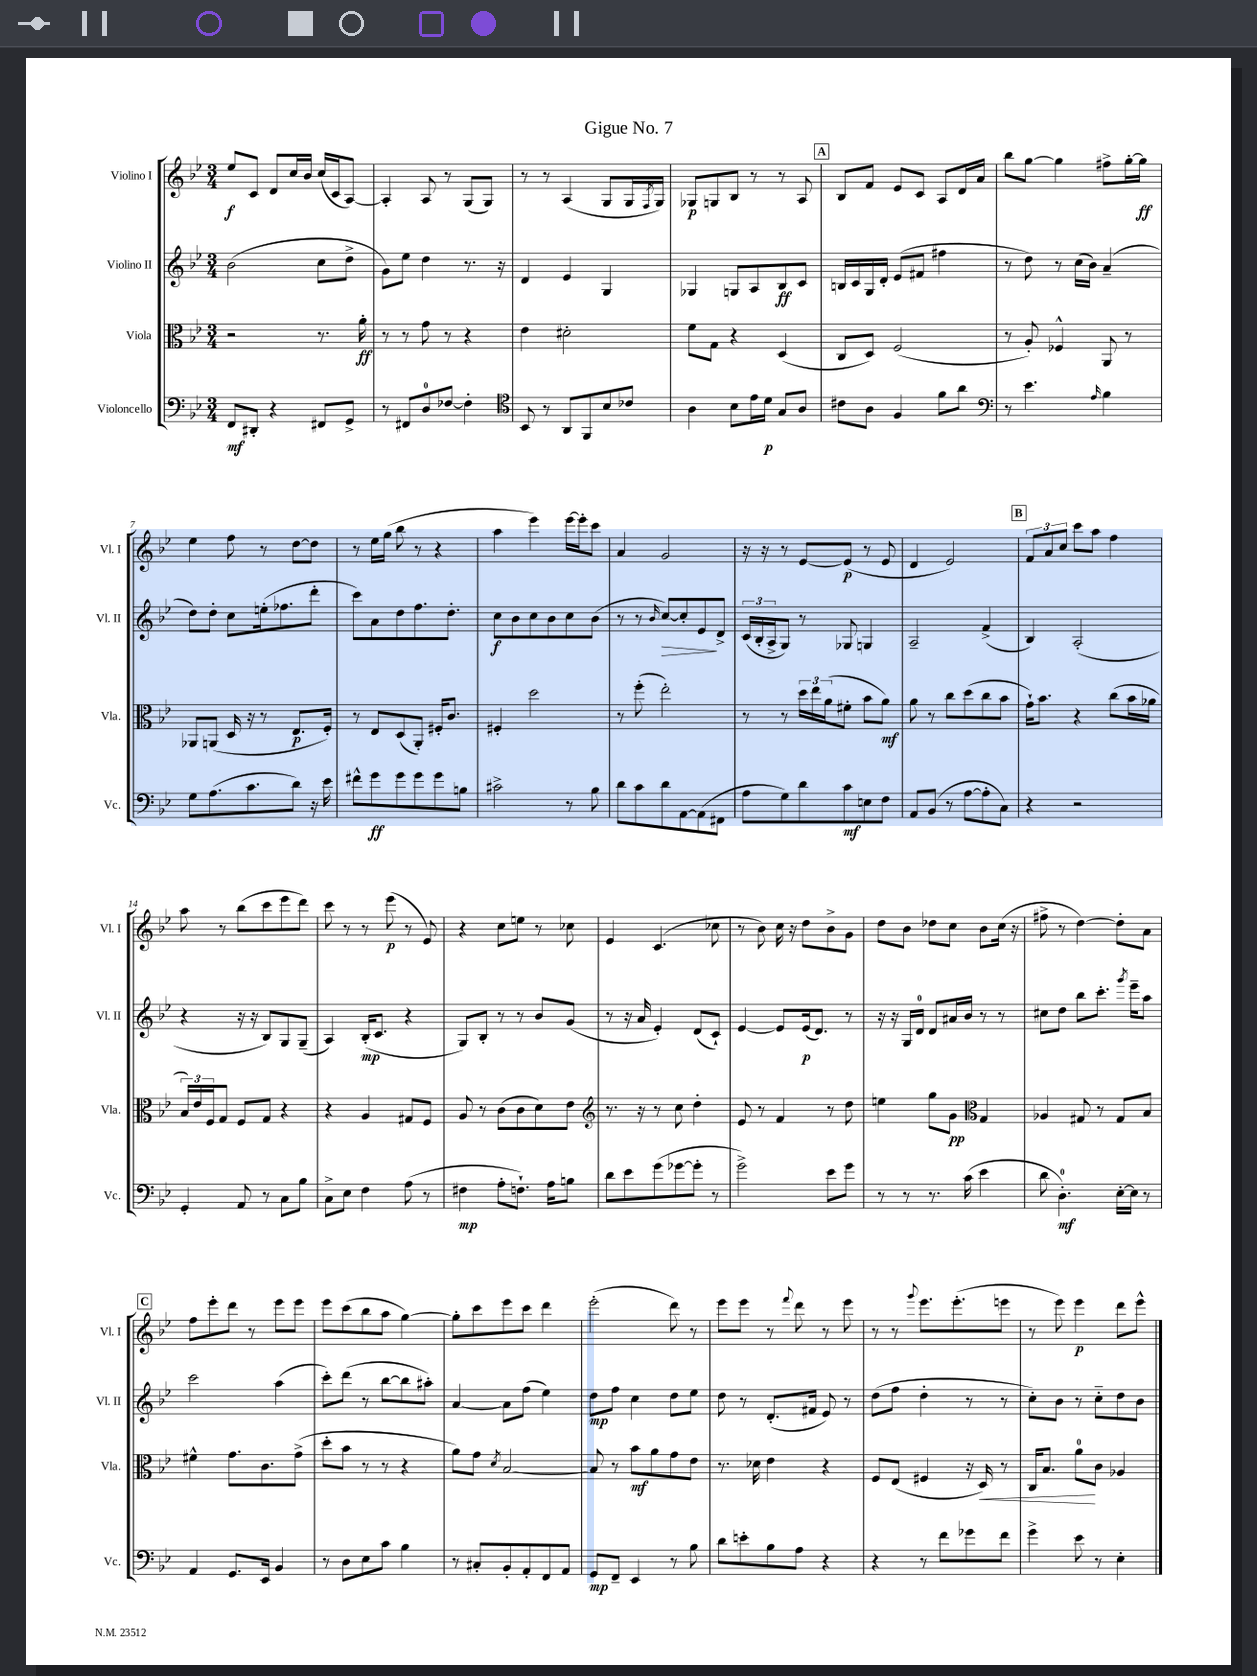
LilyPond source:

\header { title = "Gigue No. 7" }
<<
\new StaffGroup <<
\new Staff = "s0" \with { instrumentName = "Violino I" shortInstrumentName = "Vl. I" } {
    \clef treble \key bes \major \numericTimeSignature \time 3/4
    ees''8\f c'8 d'8 c''16 bes'16 c''16( c'16 a8~) |
    a4-. a8 r8 g8( g8) |
    r8 r8 a4( g8 g16 \acciaccatura { f8 } g16) |
    ges8\p g8 bes8 r8 r8 a8 |
    \mark \markup { \box "A" } bes8 f'8 ees'8 c'8 a8 d'16 a'16 |
    bes''8 g''8~ g''4 fis''8-> g''16~-. g''16\ff |
    ees''4 f''8 r8 d''8~ d''8 |
    r8 ees''16 g''16( bes''8 r8 r4 |
    a''4 ees'''4) ees'''16~ ees'''16-. c'''8 |
    a'4 g'2 |
    r16 r16 r8 ees'8~ ees'8\p( r8 ees'8 |
    d'4 ees'2) |
    \mark \markup { \box "B" } \tuplet 3/2 { f'8 a'8 c''8 } c'''8 a''8 f''4 |
    a''8 r8 bes''8( c'''8 ees'''8 d'''8) |
    c'''8 r8 r8 ees'''8\p( r8 ees'8) |
    r4 c''8 e''8 r8 ces''8 |
    ees'4 c'4.( ces''8 |
    r8 bes'8) c''16 r16 d''8 bes'8-> g'8 |
    d''8 bes'8 des''8 c''8 bes'8 c''16( r16 |
    fis''8-> r8 d''4~) d''8-. a'8 |
    \mark \markup { \box "C" } f''8 ees'''8-. d'''8 r8 ees'''8 ees'''8 |
    ees'''8 c'''8( bes''8 a''8 g''4~) |
    g''8-. c'''8 ees'''8 c'''8 d'''4 |
    ees'''2-.( d'''8) r8 |
    ees'''8 ees'''8 r8 \appoggiatura { f'''8 } d'''8 r8 ees'''8 |
    r8 r8 \appoggiatura { g'''8 } ees'''8. ees'''8.-.( e'''8 |
    r8 ees'''8) ees'''4\p d'''8 ees'''8-^ \bar "|." |
}
\new Staff = "s1" \with { instrumentName = "Violino II" shortInstrumentName = "Vl. II" } {
    \clef treble \key bes \major \numericTimeSignature \time 3/4
    bes'2( c''8 d''8-> |
    g'8) ees''8 d''4 r8. r16 |
    d'4 ees'4 g4 |
    ges4 g8 a8 bes8\ff c'8 |
    \mark \markup { \box "A" } b16 c'16 g16 d'16-. ees'8( fis'8 fis''4 |
    r8 d''8) r8 c''16( bes'16) a'4--( |
    d''8) d''8-. c''8 e''16-.( fes''8. d'''8-. |
    c'''8) a'8 d''8 f''8. d''8.-. |
    c''8\f bes'8 c''8 bes'8 c''8 bes'8( |
    r8 r8 \grace { bes'16 } c''8~\>) c''8-. ees'8\! d'8-> |
    \tuplet 3/2 { c'16( bes16-. a16-> } g8) r8 ges8 g4 |
    a2-- f'4->( |
    \mark \markup { \box "B" } bes4) a2-.( |
    r4 r16 r16 bes8) g8 g8--( |
    a4) bes16-.\mp( c'8. r4 |
    g8) bes8-. r8 r8 bes'8 g'8( |
    r8 r16 a'16 ees'4-.) d'8( c'8-!) |
    ees'4~ ees'8 ees'16\p( d'8.) r8 |
    r16 r16 g16 d'16-0 d'8 ais'16 bes'16 r8 r8 |
    cis''8 d''8 bes''8 c'''8.-. \acciaccatura { g'''8 } ees'''16-- a''8 |
    \mark \markup { \box "C" } c'''2 a''4( |
    c'''8-.) d'''8( r8 bes''8~ bes''8 ais''8-.) |
    a'4~ a'8 f''8( ees''4) |
    d''8\mp f''8 c''4 d''8 ees''8 |
    d''8 r8 d'8.-.( fis'16 ees'8) r8 |
    d''8( f''8 d''4-. r8 r8 |
    c''8-.) bes'8 r8 c''8-_ d''8 bes'8 \bar "|." |
}
\new Staff = "s2" \with { instrumentName = "Viola" shortInstrumentName = "Vla." } {
    \clef alto \key bes \major \numericTimeSignature \time 3/4
    r2 r8. a'16-.\ff |
    r8 r8 g'8 r8 r4 |
    ees'4 dis'2-. |
    f'8 g8 r4 d4( |
    \mark \markup { \box "A" } c8 d8) f2( |
    r8 a8-.) fes4-^ a,8 r8 |
    aes,8 a,8( d16 r16 r8 ees8.\p f16-.) |
    r8 ees8 d8( a,8-.) fis16-. c'8. |
    fis4-. d''2 |
    r8 f''8-.( ees''2-.) |
    r8 r8 \tuplet 3/2 { d''16 ees''16 a'16( } fis'8-. bes'8 a'8\mf) |
    a'8 r8 c''8 d''8( c''8 bes'8 |
    \mark \markup { \box "B" } g'16-!) bes'8. r4 c''8( bes'16 aes'16 |
    \tuplet 3/2 { bes16) ees'16 f16 } g8 f8 g8 r4 |
    r4 a4 gis8 f8 |
    a8 r8 c'8( c'8 d'8) ees'8 |
    \clef treble r8. r16 r8 c''8 d''4-. |
    ees'8 r8 f'4 r8 d''8 |
    e''4 g''8 g'8\pp \clef alto g4 |
    aes4 gis8 r8 gis8 bes8 |
    \mark \markup { \box "C" } fis'4-^ g'8. c'8. g'8->( |
    d''8-. bes'8 r8 r8 r4 |
    a'8) g'8 \acciaccatura { d'8 } bes2~ |
    bes8 r8 bes'8\mf a'8 g'8 ees'8 |
    r8. des'16 ees'4 r4 |
    f8 ees8( fis4 r16 d16\<) r8 |
    c16 bes8. a'8-0\! c'8 aes4 \bar "|." |
}
\new Staff = "s3" \with { instrumentName = "Violoncello" shortInstrumentName = "Vc." } {
    \clef bass \key bes \major \numericTimeSignature \time 3/4
    f,8\mf dis,8-. r4 fis,8 g,8-> |
    r8 fis,8 d8-0 fes8~ fes4-. |
    \clef tenor bes,8 r8 a,8 f,8 bes8 ces'8 |
    a4 bes8 ees'16 d'16\p g8 a8 |
    \mark \markup { \box "A" } cis'8 a8 f4 f'8 a'8 |
    \clef bass r8 ees'4. \grace { a16 } bes4 |
    g8 a8.( c'8. d'8) r16 ees'16 |
    fis'8-^ g'8\ff g'8 g'8 g'8 b8 |
    cis'2-> r8 bes8 |
    d'8 c'8 d'8 a,8~ a,8( fis,8 |
    a8 g8) d'8 c'8\mf e8 f8 |
    a,8 bes,8( r8 a8~ a8-. c8) |
    \mark \markup { \box "B" } r4 r2 |
    g,4-. a,8 r8 c8 bes8 |
    c8-> ees8 f4 a8( r8 |
    fis4\mp a8-. f8.-!) a16 b8 |
    d'8 ees'8 g'8( ges'8~ ges'8-. r8 |
    g'2->) ees'8 g'8 |
    r8 r8 r8. c'16( ees'4 |
    d'8 d4.-0-.\mf) ees16~-. ees16 r8 |
    \mark \markup { \box "C" } a,4 g,8. ees,16 bes,4 |
    r8 d8 ees8 c'8 bes4 |
    r8 cis8-. bes,8-. a,8-. f,8 a,8 |
    g,8\mp f,8-- ees,4 r8 bes8 |
    d'8 e'8-. bes8 a8 r4 |
    r4 r8 f'8 ges'8 f'8 |
    g'4-> ees'8 r8 ees4-. \bar "|." |
}
>>
>>
